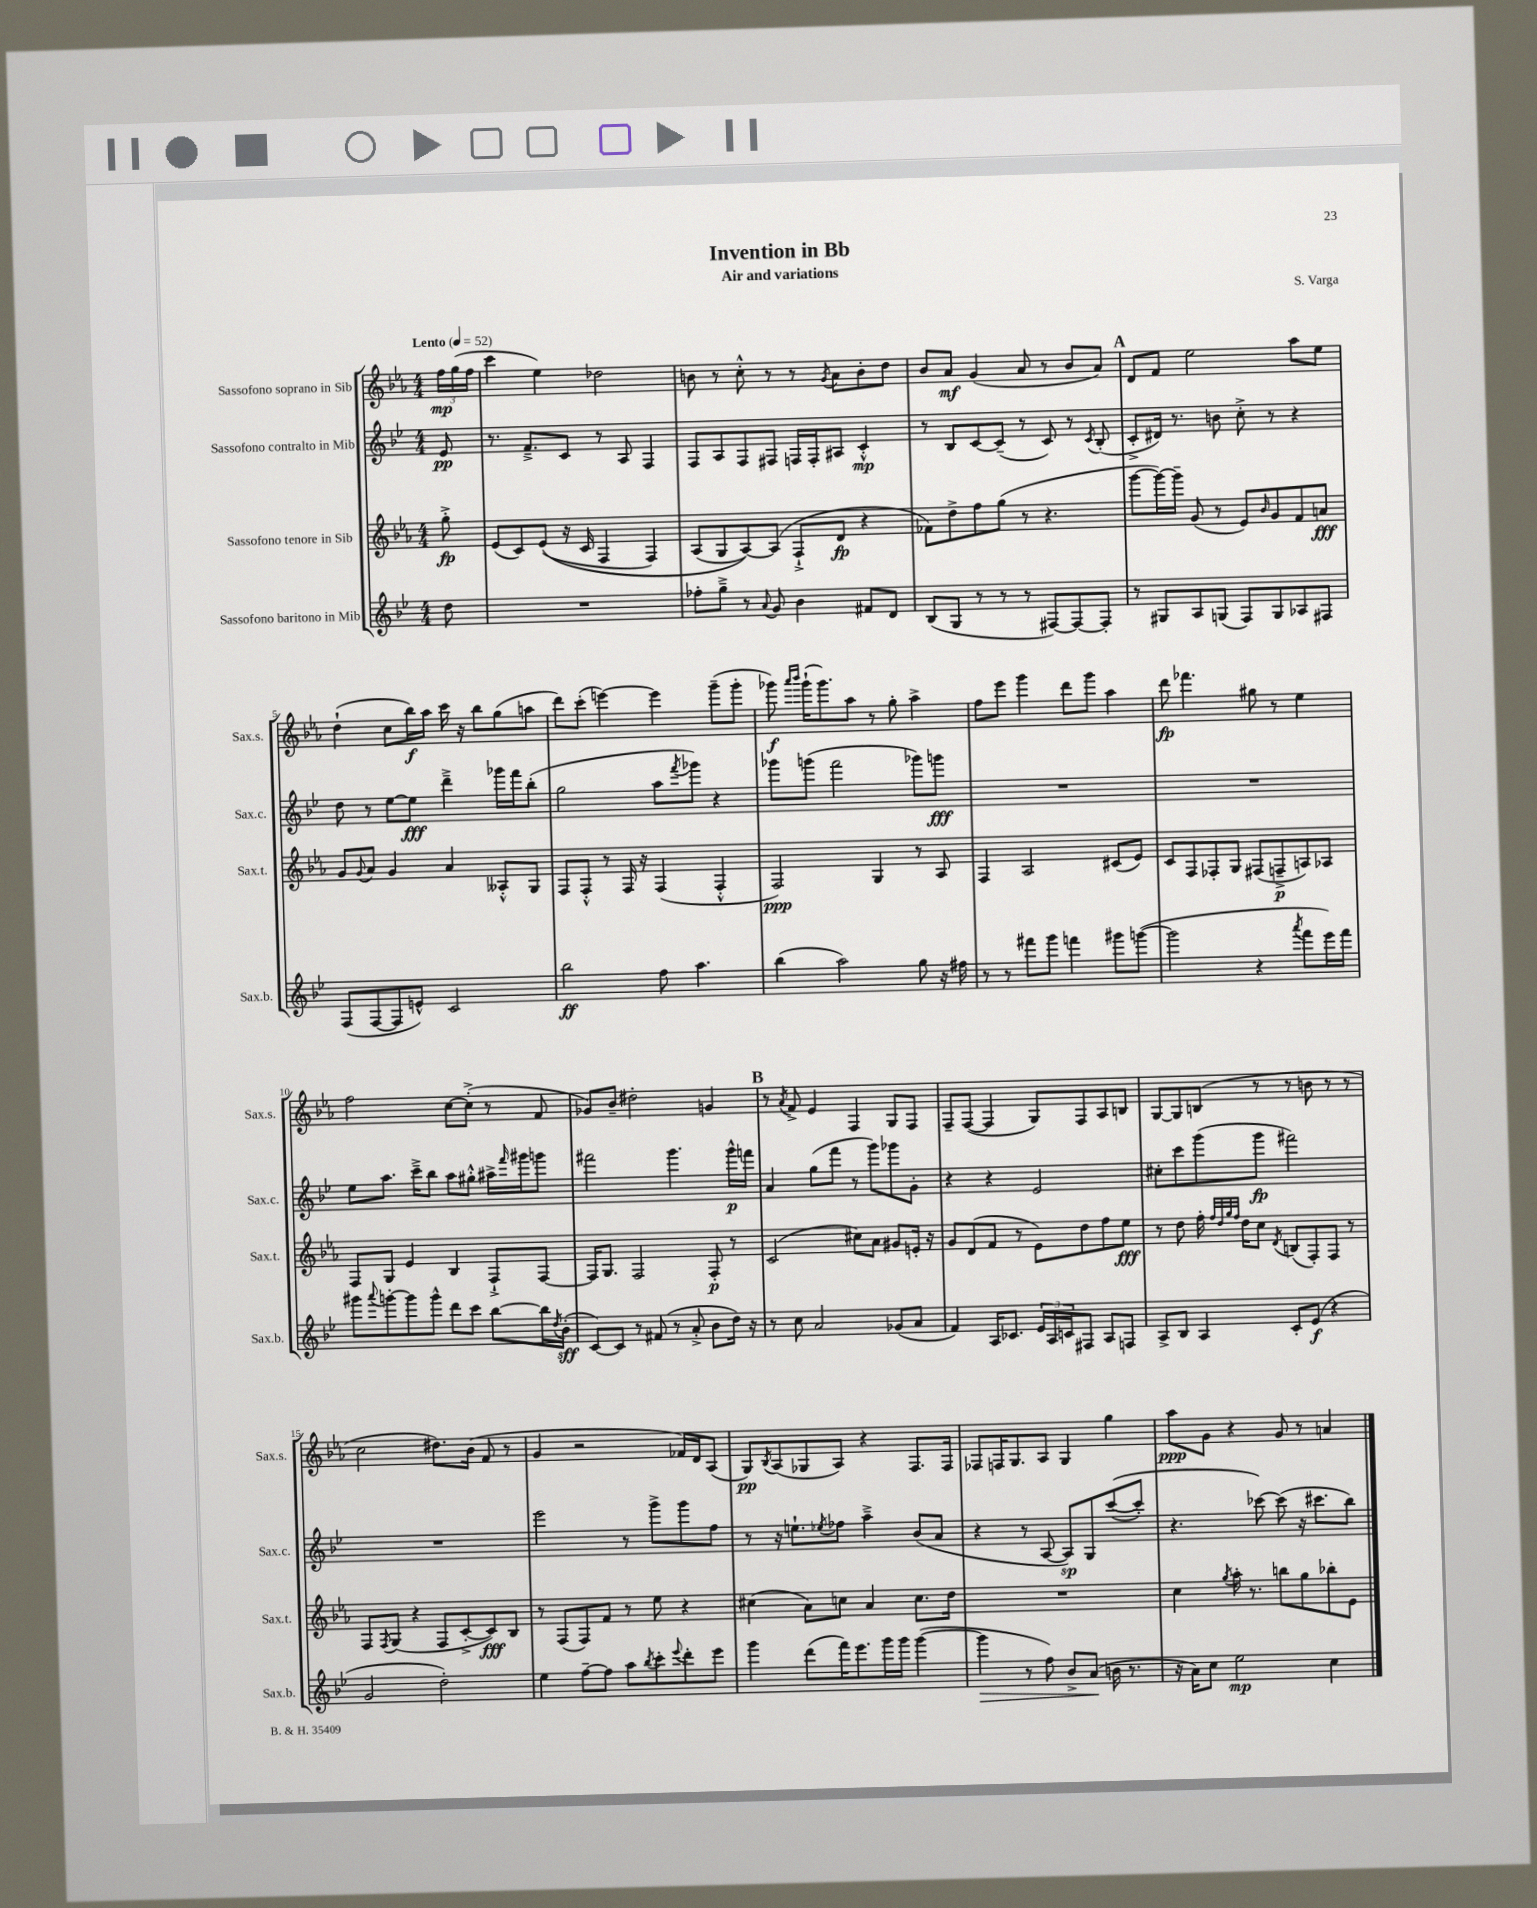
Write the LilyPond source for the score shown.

\header { title = "Invention in Bb" composer = "S. Varga" subtitle = "Air and variations" }
<<
\new StaffGroup <<
\new Staff = "s0" \with { instrumentName = "Sassofono soprano in Sib" shortInstrumentName = "Sax.s." } {
    \clef treble \key ees \major \numericTimeSignature \time 4/4 \partial 8 \tempo "Lento" 4 = 52
    \tuplet 3/2 { f''16\mp g''16( f''16 } |
    c'''4 ees''4) des''2 |
    b'8 r8 c''8-.-^ r8 r8 \acciaccatura { g'8 } aes'8 b'8-. d''8 |
    bes'8 aes'8\mf g'4( aes'8 r8 bes'8 aes'8) |
    \mark \markup { \bold "A" } d'8 f'8 ees''2 aes''8 ees''8 |
    d''4-!( c''8 bes''16\f) aes''16 c'''16 r16 bes''8 g''8( a''8 |
    d'''8) c'''8-.( e'''4~) e'''4 g'''8--( g'''8-. |
    ges'''8\f) \grace { aes'''16 bes'''16 } ges'''16-!( ges'''8.) aes''8 r8 g''8-. aes''4-> |
    f''8 ees'''8 g'''4 d'''8 g'''8 aes''4 |
    d'''8\fp fes'''4. gis''8 r8 ees''4 |
    f''2 c''8~ c''8-.->( r8 f'8 |
    ges'8) bes'8-- dis''2-. g'4 |
    \mark \markup { \bold "B" } r8 \acciaccatura { aes'8 } f'8-> ees'4 f4 g8 f8 |
    f8-- f8~( f4 g8) f8 aes8 b8 |
    g8~ g8 b8( r8 r8 b'8 r8 r8 |
    c''2 dis''8.) bes'16( f'8 r8 |
    g'4 r2 fes'16) d'16 aes8( |
    g8\pp) \acciaccatura { bes8 } aes8( ges8 aes8) r4 f8. f16 |
    fes8 f16 g8. aes8 g4 g''4 |
    aes''8\ppp g'8 r4 g'8 r8 a'4 \bar "|." |
}
\new Staff = "s1" \with { instrumentName = "Sassofono contralto in Mib" shortInstrumentName = "Sax.c." } {
    \clef treble \key bes \major \numericTimeSignature \time 4/4 \partial 8
    ees'8\pp |
    r8. f'8.---> c'8 r8 a8 f4 |
    f8 a8 f8 fis8 f16 f16-. ais8 c'4-.-^\mp |
    r8 bes8 c'8~ c'8--( r8 c'8) r8 \acciaccatura { c'8 } bes8-.( |
    \mark \markup { \bold "A" } c'8-.-> dis'16) r8. b'8 c''8-.-> r8 r4 |
    d''8 r8 ees''8~ ees''8\fff d'''4---> ges'''16 f'''16 bes''8-.( |
    g''2 a''8 \acciaccatura { f'''8 } ges'''8) r4 |
    ges'''8 g'''8( f'''2 ges'''8) g'''8\fff |
    R1 |
    R1 |
    ees''8 a''8. c'''16---> bes''8 a''8 gis''8-.-^ ais''16-> \grace { f'''16 } gis'''16 g'''8 |
    fis'''2 g'''4. g'''16-^\p f'''16 |
    \mark \markup { \bold "B" } a'4 g''8( f'''8 r8 g'''8) ges'''8 g'8-. |
    r4 r4 ees'2 |
    cis''8-. c'''8 g'''8( g'''8\fp fis'''2) |
    R1 |
    ees'''2 r8 g'''8-> g'''8 f''8 |
    r8 r16 e''8.-! \acciaccatura { ees''8 } fes''8 a''4---> bes'8( a'8 |
    r4 r8 a8~ a8\sp) g8 c'''8~(\( c'''8-.) |
    r4. ces'''8~\) ces'''8( r16 cis'''8. bes''8) \bar "|." |
}
\new Staff = "s2" \with { instrumentName = "Sassofono tenore in Sib" shortInstrumentName = "Sax.t." } {
    \clef treble \key ees \major \numericTimeSignature \time 4/4 \partial 8
    g''8-.->\fp |
    ees'8( c'8) ees'8(\( r16 c'16 f4 f4) |
    aes8( g8 aes8~)\) aes8( f8-!-> d'8\fp r4 |
    fes'8) d''8-> f''8 g''8( r8 r4. |
    \mark \markup { \bold "A" } g'''8~ g'''16~) g'''16-- g'8( r8 ees'8) \grace { bes'16 } g'8 f'8 a'8\fff |
    g'8 \appoggiatura { g'8 } aes'8 g'4 aes'4 aeses8-.-^ g8 |
    f8 f8-.-^ r8 f16 r16 f4( f4-.-^ |
    f2\ppp) g4 r8 aes8 |
    f4 aes2 cis'8( ees'8) |
    c'8 f8 fes8-. g8 fis8( f8--->\p a8) aes8 |
    f8 g8 ees'4 bes4 f8-!-> f8~ |
    f16 g8. f2 f8-.\p r8 |
    \mark \markup { \bold "B" } c'2( cis''8) aes'8 gis'8 e'16-. r16 |
    g'8 d'8( f'8 r8 ees'8) d''8 f''8 ees''8\fff |
    r8 d''8 f''16-. \grace { f''32 d''32 g''32 f''32 } d''16 c''8 \acciaccatura { d'8 } b8( f8-.) f8 r8 |
    f8 \acciaccatura { f8 } g8( r4 f8 c'8~-.-> c'8\fff) bes8 |
    r8 f8( f8) f'8 r8 ees''8 r4 |
    cis''4( aes'8) c''8 aes'4 c''8. d''16 |
    R1 |
    c''4 \acciaccatura { g''8 } aes''16-. r8. b''8 g''8 bes''8-. ees'8 \bar "|." |
}
\new Staff = "s3" \with { instrumentName = "Sassofono baritono in Mib" shortInstrumentName = "Sax.b." } {
    \clef treble \key bes \major \numericTimeSignature \time 4/4 \partial 8
    d''8 |
    R1 |
    fes''8-. g''8---> r8 \appoggiatura { a'8 } g'8 bes'4 fis'8 d'8 |
    bes8( g8 r8 r8 r8 fis8~) fis8~ fis8-. |
    \mark \markup { \bold "A" } r8 gis8 a8 g8( f8) g8 aes8 fis8 |
    f8( f8~ f8 e'8-^) c'2 |
    bes''2\ff f''8 a''4. |
    bes''4( a''2) g''8 r16 fis''16 |
    r8 r8 fis'''8 g'''8 f'''4 gis'''8 g'''8~( |
    g'''2 r4 \acciaccatura { a'''8 } f'''8 ees'''16) f'''16 |
    gis'''8 \appoggiatura { a'''8 } g'''8~-. g'''8 g'''8-^ d'''8 c'''8 bes''8~ bes''16 \acciaccatura { d''8 } bes'16-.\sff( |
    c'8~) c'8 r8 fis'8( r8 a'8-.-> bes'8 d''16) r16 |
    \mark \markup { \bold "B" } r8 c''8 a'2 ges'8( a'8 |
    f'4) a16 ces'8. \tuplet 3/2 { ees'16 a16 c'16 } fis8 a8 f8 |
    a8-> bes8 a4 c'8-. ees'8\f( r4 |
    g'2 d''2-.) |
    ees''4 f''8~-- f''8 a''8 \acciaccatura { bes''8 } c'''8-. \appoggiatura { ees'''8 } d'''8-. ees'''8 |
    g'''4 d'''8( f'''16) ees'''8. g'''16 g'''16 g'''4~( |
    g'''4\> r8 f''8) bes'8-> a'8\!( b'16 r8. |
    r16 a'16) c''8 ees''2\mp c''4 \bar "|." |
}
>>
>>
